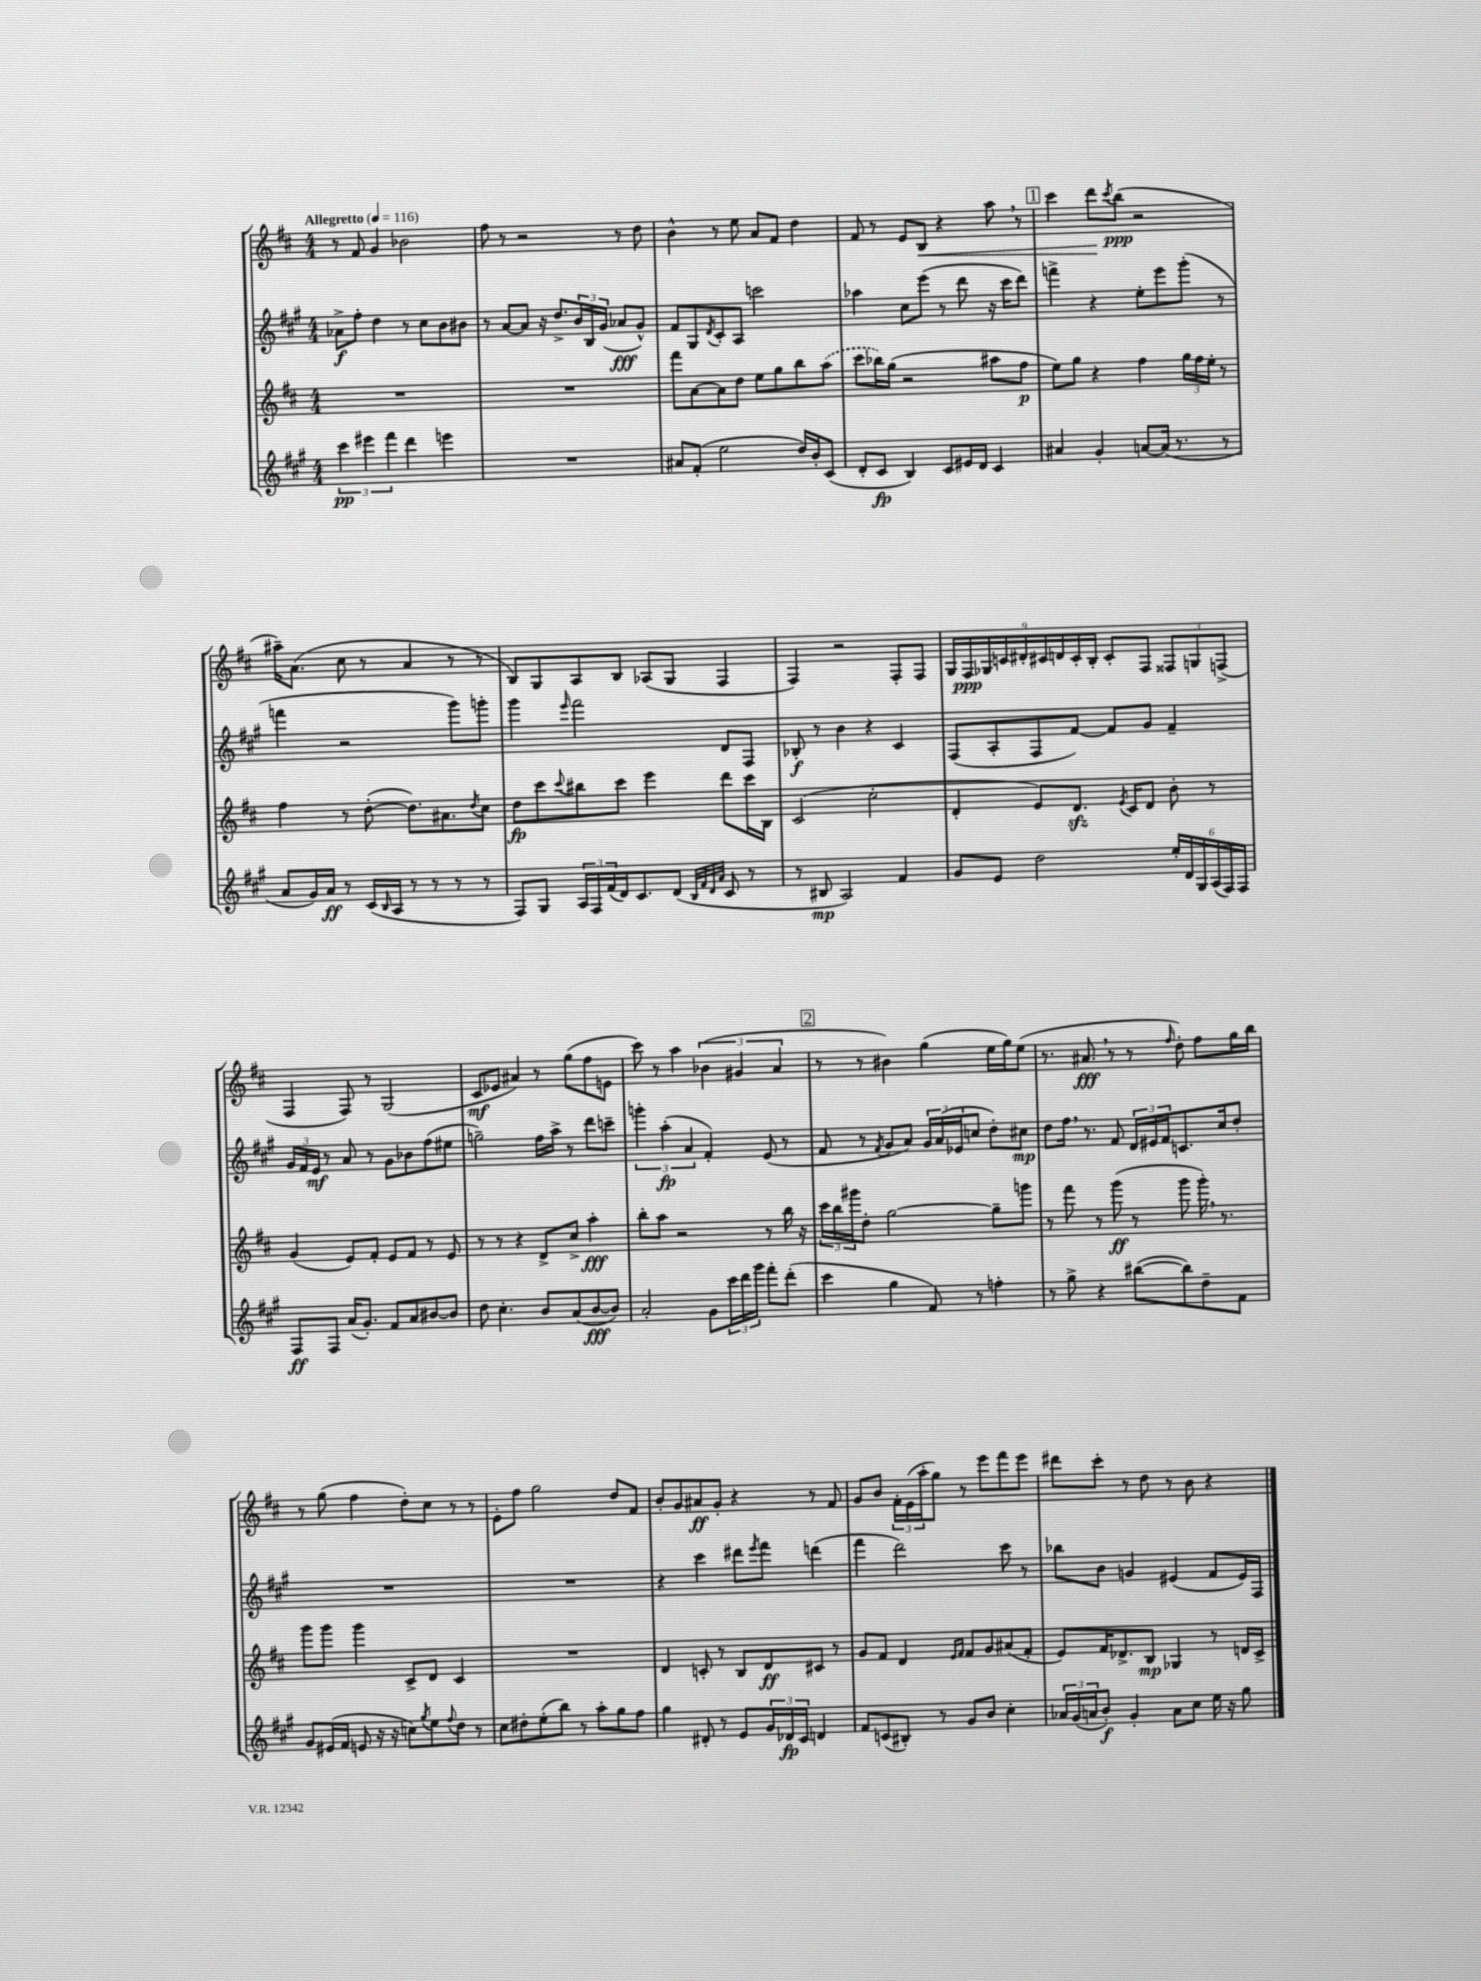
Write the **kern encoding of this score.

**kern	**kern	**kern	**kern
*staff4	*staff3	*staff2	*staff1
*clefG2	*clefG2	*clefG2	*clefG2
*k[f#c#g#]	*k[f#c#]	*k[f#c#g#]	*k[f#c#]
*M4/4	*M4/4	*M4/4	*M4/4
*MM116	*MM116	*MM116	*MM116
6ccc#	1r	8a-^	8r
.	.	8ff#'	8f#
6eee#	.	.	.
.	.	4dd	4g
6fff#	.	.	.
4ddd	.	8r	2b-
.	.	8cc#	.
4eee	.	8b	.
.	.	8b#	.
=	=	=	=
1r	1r	8r	8ff#
.	.	[8a	8r
.	.	8a]	2r
.	.	16r	.
.	.	8.dd^	.
.	.	24b	.
.	.	24B	.
.	.	(24g#	.
.	.	8a-	8r
.	.	8g#^^)	8dd
=	=	=	=
8a#	8fff#	8f#	4b^^
(8f#'	[8a	8G#	.
.	.	8qd	.
2ee	8a]	8c#'	8r
.	8dd	8A	8ee
.	8ee	2ccc	8a
.	8gg	.	8f#
16dd)	8bb	.	4dd
16b'	.	.	.
(8c#	(8aa	.	.
=	=	=	=
8d'	8ccc#	4aa-	8f#
8c#	16bb-)	.	8r
.	(16gg	.	.
4B)	2r	8cc#	8e
.	.	(8eee	8B
8c#	.	8r	4r
16e#	.	8ddd	.
16d	.	.	.
4c#	8aa#	16r	8aa
.	.	16ccc#	.
.	8ff#	8ddd)	8r
=	=	=	=
4a#	8ee)	4fff^	4ccc#
.	8gg	.	.
4g#'	4r	4r	8ddd
.	.	.	8qccc#
.	.	.	(8bb
[8a	4ff#	8ee'	2r
(16a]	.	8eee	.
8.r	.	.	.
.	24gg	(8ggg#'	.
.	24ff#	.	.
.	24ee'	.	.
8r	8r	8r	.
=	=	=	=
8a	4ff#	4fff	16aa#~)
.	.	.	(8.a
16g#)	.	.	.
16a	.	.	.
8r	8r	2r	8cc#
(16c#	([8dd'	.	8r
16qqB	.	.	.
16A	.	.	.
8r	8.dd])	.	4a
8r	.	.	.
.	8.a#	.	.
8r	.	8ggg#)	8r
.	8qdd	.	.
8r	8cc#	8ggg'	8r
=	=	=	=
8F#)	8dd	4ggg#	8B)
8G#	8ccc#	.	8G
.	8qqccc#	16qqeee	.
24A	8bb#	2fff#	8A
24F#	.	.	.
(24f#	.	.	.
16d)	8ccc#	.	8B
8.c#	.	.	.
.	4eee	.	(8A-
(8d	.	.	8G
32qqB	.	.	.
32qqf#	.	.	.
32qqd	.	.	.
32qqa	.	.	.
8c#	8ddd	8d	4F#
8r	16ccc#	8F#	.
.	16B	.	.
=	=	=	=
8r	(2c#	8B-'	4F#)
8B#	.	8r	.
2A)	.	4b	2r
.	2cc#'	4r	.
4f#	.	4c#	8F#'
.	.	.	8F#
=	=	=	=
8g#	4d'	(8F#	18G
.	.	.	18F#
.	.	.	18G-
8e	.	8A'	.
.	.	.	18c
.	.	.	18d#'
2dd	8e)	8F#	.
.	.	.	18c#
.	.	.	18d
.	8.d	[8f#)	.
.	.	.	18c#'
.	.	.	18B'
.	.	8f#]	8c#'
.	8qe	.	.
.	16c#	.	.
.	8d	8g#	8F#
24ee'	8b'	4f#~	12F##
24d	.	.	.
24G#	.	.	12G
(24A	8r	.	.
24F#)	.	.	(12F^
24F#	.	.	.
=	=	=	=
8F#	(4g	24g#	4F#
.	.	24f#	.
.	.	24e	.
8F#	.	8r	.
(16a	8e)	8a	8F#)
8.g#')	.	.	.
.	8f#'	8r	8r
8f#	8e	8g#	(2G
8a	8f#	8b-	.
[8b#	8r	(8ff#	.
8b#]	8e	8ee#	.
=	=	=	=
8dd	8r	2gg~)	8c#
4.cc#'	8r	.	8e-
.	4r	.	4a#)
8b	8d^	16ff#	8r
.	.	16aa^	.
(8a	8cc#^	8r	(8gg
[8b	4aa'	8ddd	8ff#
8b])	.	8ccc~	8e
=	=	=	=
2a'	8bb'	6ggg'	8ccc#)
.	8aa	.	8r
.	.	(6aa'	.
.	2r	.	4aa
.	.	6a	.
8g#	.	4f#')	(6b-
24ccc#	.	.	.
24ddd	.	.	6g#
24ggg#	.	.	.
8fff#'	8r	(8e	.
.	.	.	6a
(8ddd'	16bb	8r	.
.	16r	.	.
=	=	=	=
4ccc#	24ccc#	8f#	8r
.	24bb	.	.
.	24ggg#	.	.
.	8dd'	8r	8r
.	.	8qf#	.
4gg#	[2gg	8g#	4b#)
.	.	8a)	.
8f#)	.	24g#	(4gg
.	.	(24a	.
.	.	24e-	.
8r	.	8cc	.
4ff'	8gg~]	8dd')	16ee
.	.	.	16gg)
.	8ggg	8cc#	(8ee
=	=	=	=
8r	8r	8dd	8.r
8gg#^	8fff#	16ff#	.
.	.	8.r	8.a#
4r	8r	.	.
.	(8ggg	8f#	8r
([8bb#	8r	24d	8r
.	.	24e#	.
.	.	24f#	.
.	.	.	16qqff#
8bb#])	8ggg	8.c	8dd')
8dd~	16ggg')	.	8ff#
.	8.r	16cc#	.
8f#	.	8dd'	16gg
.	.	.	16bb
=	=	=	=
8g#	8ggg	1r	8r
(16e#	8ggg	.	(8gg
16f#	.	.	.
8e	4ggg	.	4ff#
16r	.	.	.
16r	.	.	.
8cc)	8c#^	.	8dd')
8qgg#	.	.	.
8ee	8d	.	8cc#
8qqff#	.	.	.
8dd	4c#	.	8r
8r	.	.	8r
=	=	=	=
8cc#	1r	1r	8e'
8dd#'	.	.	8ff#
(8ee'	.	.	2gg
8bb)	.	.	.
8r	.	.	.
8aa'	.	.	.
8gg#	.	.	8dd
8ff#	.	.	8f#
=	=	=	=
4gg#	4d	4r	8b'
.	.	.	8g
8d#'	8c'	4ccc#	8a#
8r	8r	.	8g'
8e	8B	8ddd#	4r
.	.	8qeee	.
24g#	8d	8fff#	.
24d-	.	.	.
24c#	.	.	.
4d	8c#	(4ddd	8r
.	8r	.	8f#
=	=	=	=
8f#	8g	4fff#	8g
(8c	8f#	.	8b
8B#')	4d	2ddd)	24f#'
.	.	.	(24e
.	.	.	24aa'
8r	.	.	8gg)
.	16qqe	.	.
.	16qqf#	.	.
8g#	8f#	.	8r
8b	8g	.	8eee
4cc#'	(8a#	8ccc#	8fff#
.	8f#'	8r	8eee
=	=	=	=
24a-	8e)	8bb-	8ddd#
(24g#	.	.	.
24a	.	.	.
8b')	16f#	8b	8ccc#'
.	8.d-^	.	.
4g#'	.	4g	8r
.	8B	.	8dd
8a	4G-	(4e#	8r
8cc#	.	.	8b
16ee	8r	8f#	4r
16r	.	.	.
8gg#	16d	16e#)	.
.	16c#^	16F#	.
==	==	==	==
*-	*-	*-	*-
